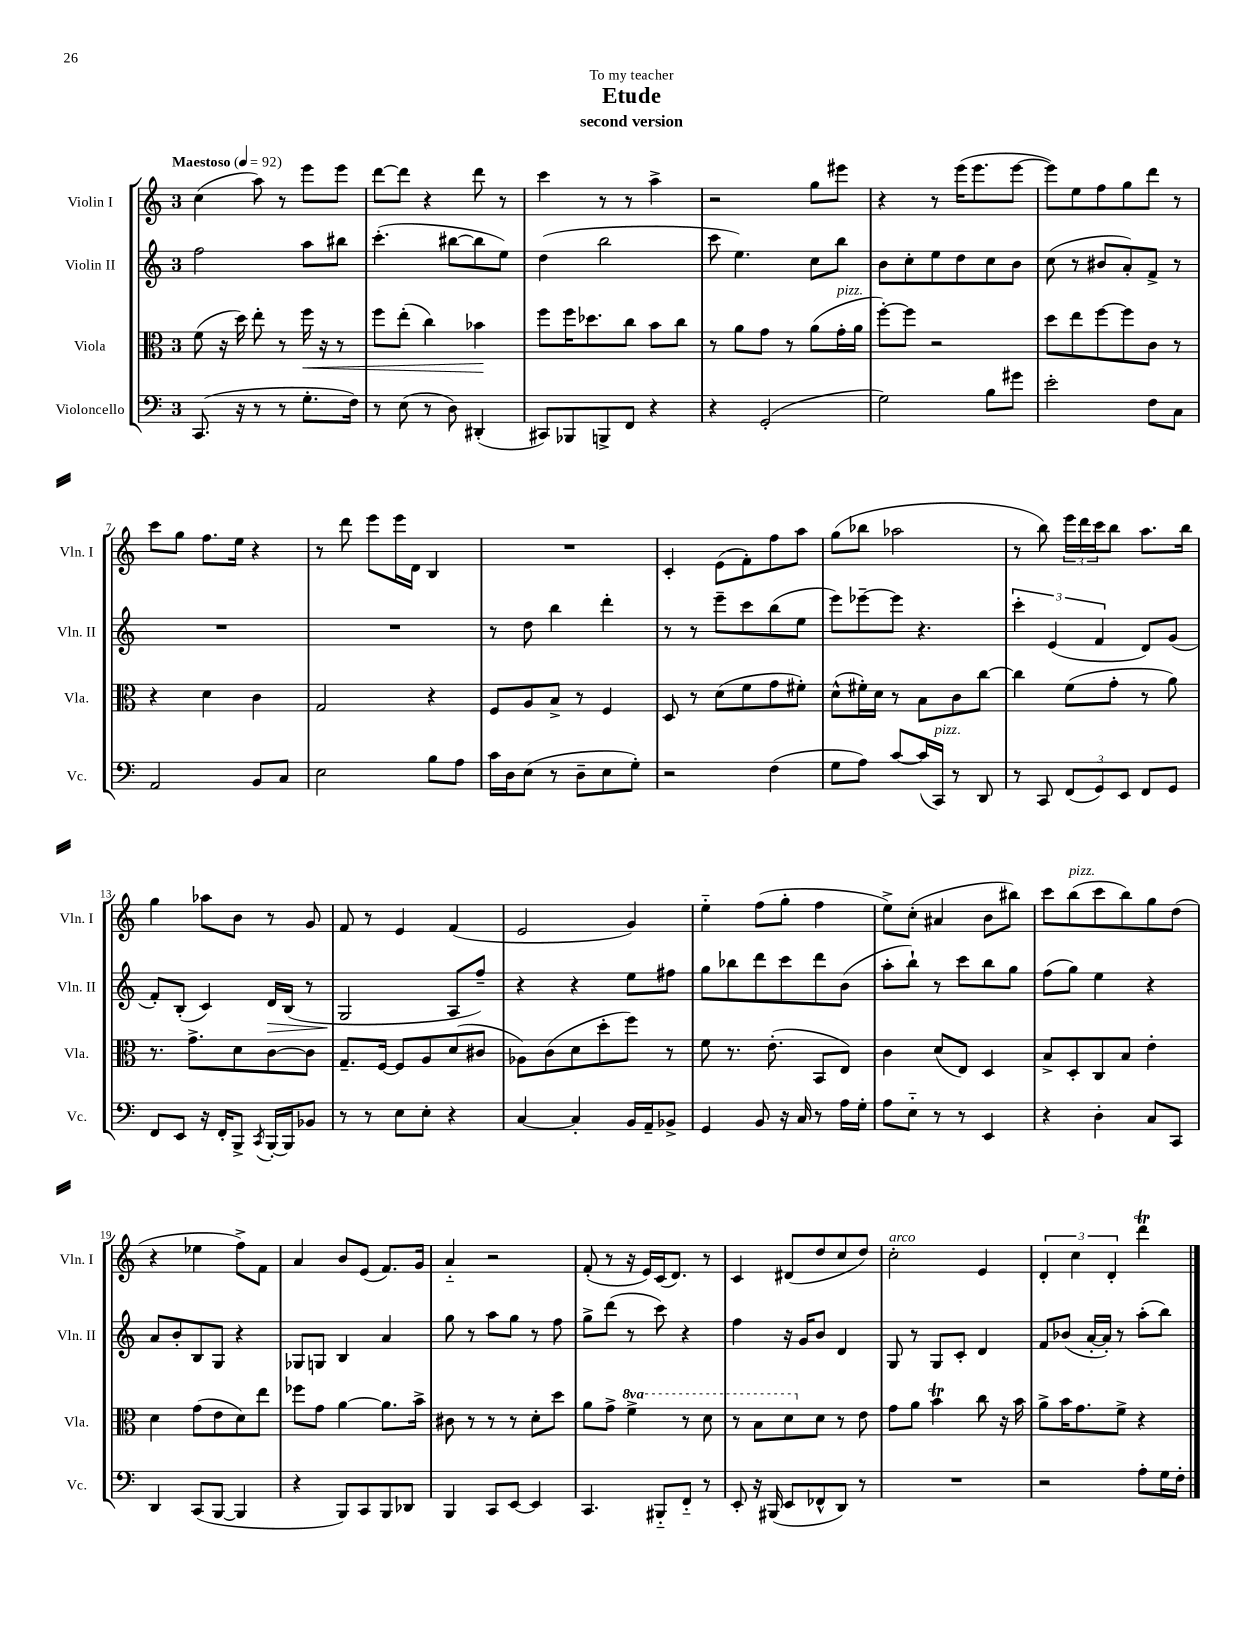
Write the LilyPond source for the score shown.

\header { title = "Etude" subtitle = "second version" dedication = "To my teacher" }
<<
\new StaffGroup <<
\new Staff = "s0" \with { instrumentName = "Violin I" shortInstrumentName = "Vln. I" } {
    \clef treble \key c \major \once \override Staff.TimeSignature.style = #'single-digit \time 3/4 \tempo "Maestoso" 4 = 92
    c''4( a''8) r8 e'''8 e'''8 |
    d'''8~ d'''8 r4 d'''8 r8 |
    c'''4 r8 r8 a''4-> |
    r2 g''8 eis'''8 |
    r4 r8 e'''16( e'''8. e'''8~ |
    e'''8) e''8 f''8 g''8 d'''8 r8 |
    c'''8 g''8 f''8. e''16 r4 |
    r8 d'''8 e'''8 e'''16 d'16 b4 |
    R2. |
    c'4-. e'8( f'8-.) f''8 a''8 |
    g''8( bes''8 aes''2 |
    r8 b''8) \tuplet 3/2 { e'''16 d'''16 c'''16 } b''8 a''8. b''16 |
    g''4 aes''8 b'8 r8 g'8 |
    f'8 r8 e'4 f'4( |
    e'2 g'4) |
    e''4-_ f''8( g''8-. f''4 |
    e''8->) c''8-.( ais'4 b'8 bis''8) |
    c'''8 b''8^\markup { \italic "pizz." }( c'''8 b''8) g''8 d''8( |
    r4 ees''4 f''8->) f'8 |
    a'4 b'8 e'8( f'8.) g'16 |
    a'4-_ r2 |
    f'8-.( r8 r16 e'16) c'16( d'8.) r8 |
    c'4 dis'8( d''8 c''8 d''8) |
    c''2-.^\markup { \italic "arco" } e'4 |
    \tuplet 3/2 { d'4-. c''4 d'4-. } d'''4\trill \bar "|." |
}
\new Staff = "s1" \with { instrumentName = "Violin II" shortInstrumentName = "Vln. II" } {
    \clef treble \key c \major \once \override Staff.TimeSignature.style = #'single-digit \time 3/4
    f''2 a''8 bis''8 |
    c'''4.-.( bis''8~ bis''8 e''8) |
    d''4( b''2 |
    c'''8 e''4.) c''8 b''8 |
    b'8 c''8-. e''8 d''8 c''8 b'8 |
    c''8( r8 bis'8 a'8-.) f'8-> r8 |
    R2. |
    R2. |
    r8 d''8 b''4 d'''4-. |
    r8 r8 e'''8-- c'''8 b''8( e''8 |
    e'''8) ees'''8~-- ees'''8 r4. |
    \tuplet 3/2 { c'''4-. e'4( f'4 } d'8) g'8( |
    f'8-.) b8-.( c'4) d'16\> b16( r8 |
    g2\! a8 f''8--) |
    r4 r4 e''8 fis''8 |
    g''8 bes''8 d'''8 c'''8 d'''8 b'8( |
    a''8-. b''8-!) r8 c'''8 b''8 g''8 |
    f''8( g''8) e''4 r4 |
    a'8 b'8-. b8 g8 r4 |
    ges8 g8 b4 a'4 |
    g''8 r8 a''8 g''8 r8 f''8 |
    g''8-> d'''8( r8 c'''8) r4 |
    f''4 r16 g'16 b'8 d'4 |
    g8 r8 g8 c'8-. d'4 |
    f'8 bes'8( a'16~-. a'16-.) r8 a''8-.( b''8) \bar "|." |
}
\new Staff = "s2" \with { instrumentName = "Viola" shortInstrumentName = "Vla." } {
    \clef alto \key c \major \once \override Staff.TimeSignature.style = #'single-digit \time 3/4 \set Staff.ottavationMarkups = #ottavation-simple-ordinals
    f'8( r16 d''16) e''8-. r8 f''16\< r16 r8 |
    f''8 e''8-.( c''4) bes'4\! |
    f''8 f''16 des''8. c''8 b'8 c''8 |
    r8 a'8 g'8 r8 a'8( g'16-.^\markup { \italic "pizz." } a'16 |
    f''8~-.) f''8 r2 |
    d''8 e''8 f''8~ f''8 c'8 r8 |
    r4 d'4 c'4 |
    g2 r4 |
    f8 a8 b8-> r8 f4 |
    d8 r8 d'8( f'8 g'8 fis'8-.) |
    d'8-^( fis'16-.) d'16 r8 b8 c'8 c''8~ |
    c''4 f'8( g'8-. r8 a'8) |
    r8. g'8.-> d'8 c'8~ c'8 |
    g8.-- f16~ f8 a8 d'8( cis'8 |
    aes8) c'8( d'8 d''8-. f''8) r8 |
    f'8 r8. e'8.-.( b,8 e8) |
    c'4 d'8( e8) d4 |
    b8-> d8-. c8 b8 e'4-. |
    d'4 g'8( e'8 d'8) e''8 |
    fes''8 g'8 a'4~ a'8. b'16-> |
    cis'8 r8 r8 r8 d'8-. d''8 |
    a'8 g'8-> \ottava #1 f''4-> r8 d''8 |
    r8 b'8 d''8 \ottava #0 d'8 r8 e'8 |
    g'8 a'8 b'4\trill c''8 r16 b'16 |
    a'8-> b'16 g'8. f'8-> r4 \bar "|." |
}
\new Staff = "s3" \with { instrumentName = "Violoncello" shortInstrumentName = "Vc." } {
    \clef bass \key c \major \once \override Staff.TimeSignature.style = #'single-digit \time 3/4
    c,8.( r16 r8 r8 g8.-. f16) |
    r8 e8( r8 d8) dis,4-.( |
    cis,8) bes,,8 b,,8-> f,8 r4 |
    r4 g,2-.( |
    g2) b8 gis'8 |
    e'2-. f8 c8 |
    a,2 b,8 c8 |
    e2 b8 a8 |
    c'16 d16 e8( r8 d8-- e8 g8-.) |
    r2 f4( |
    g8 a8) c'8~ c'16( c,16^\markup { \italic "pizz." }) r8 d,8 |
    r8 c,8 \tuplet 3/2 { f,8( g,8) e,8 } f,8 g,8 |
    f,8 e,8 r16 f,16-. b,,8-> \acciaccatura { c,8 } b,,16~-. b,,16 bes,8 |
    r8 r8 e8 e8-. r4 |
    c4~ c4-. b,16 a,16-- bes,8-> |
    g,4 b,8 r16 c16 r8 a16 g16-. |
    a8 e8-_ r8 r8 e,4 |
    r4 d4-. c8 c,8 |
    d,4 c,8( b,,8~ b,,4 |
    r4 b,,8) c,8 b,,8 des,8 |
    b,,4 c,8 e,8~ e,4 |
    c,4. bis,,8-_ f,8-_ r8 |
    e,8-. r16 bis,,16( e,8 fes,8-^ d,8) r8 |
    R2. |
    r2 a8-. g16 f16-. \bar "|." |
}
>>
>>
